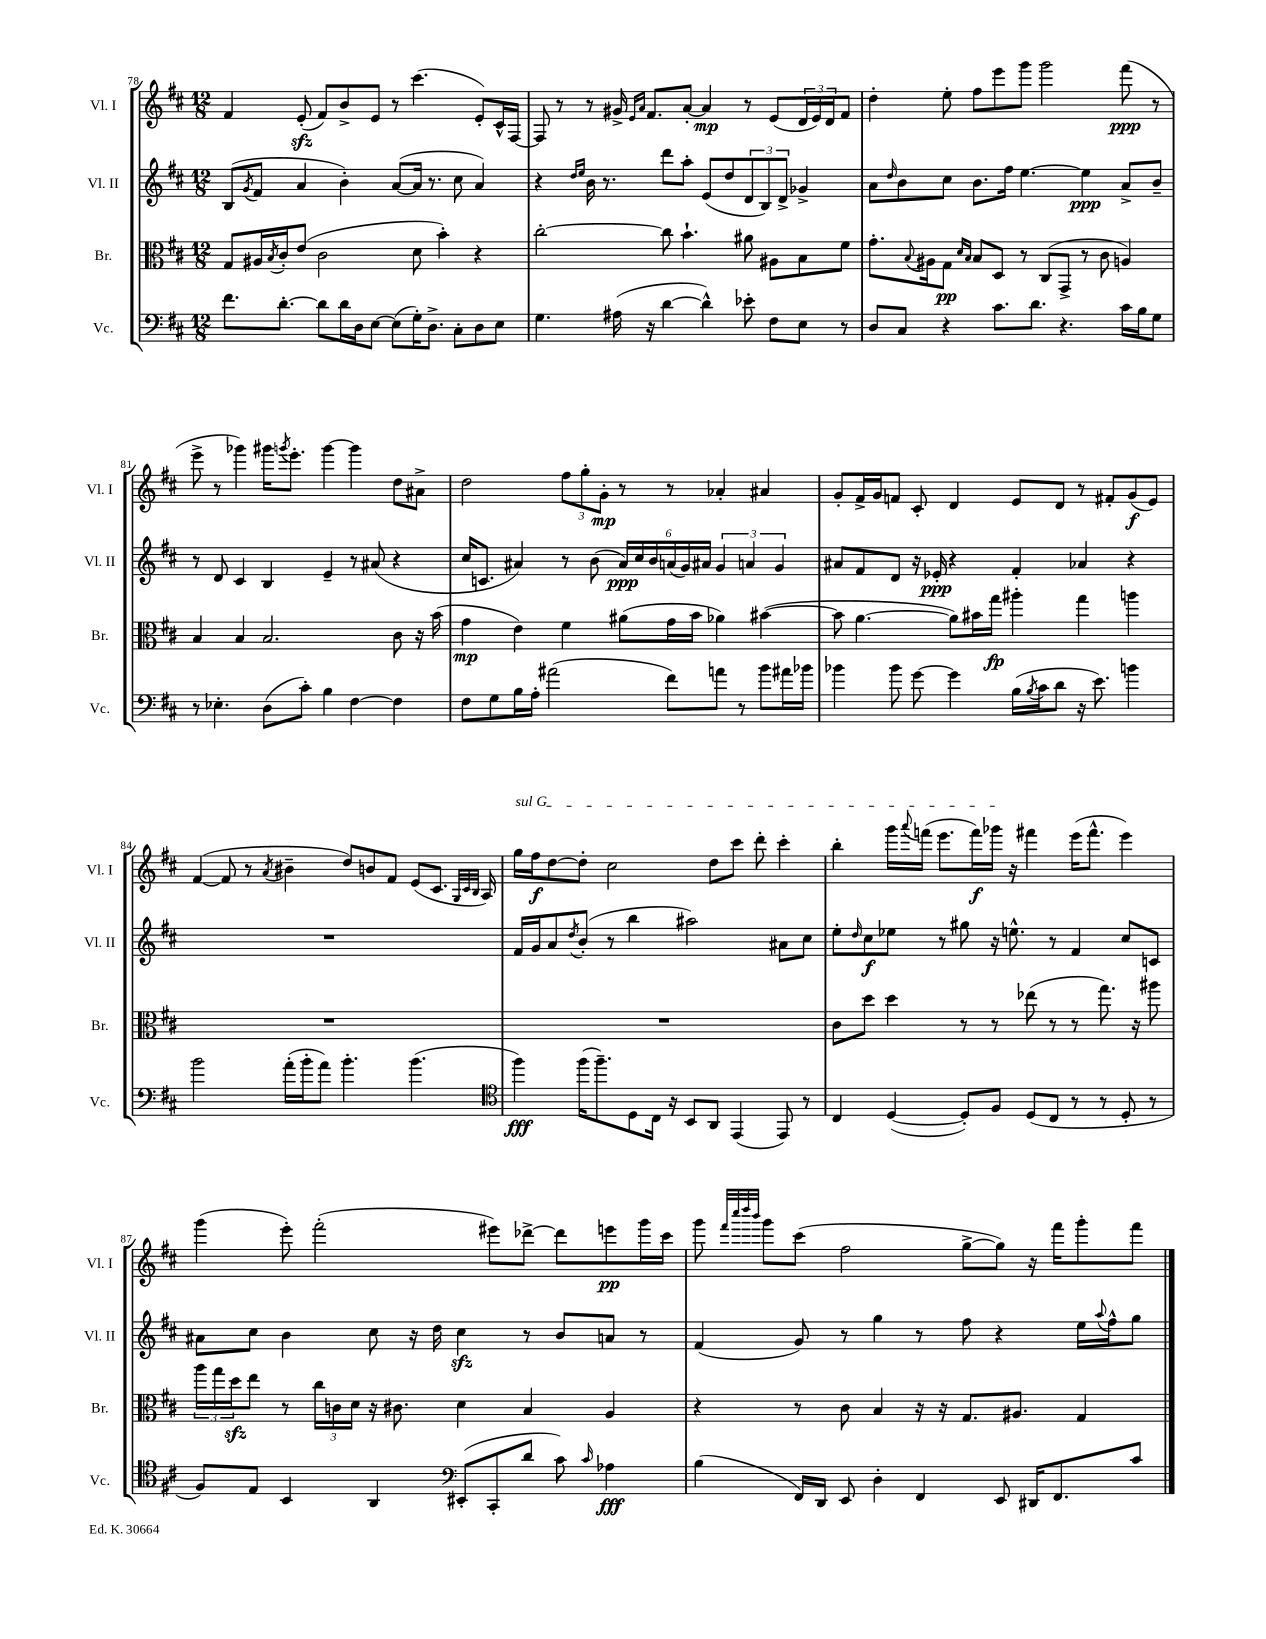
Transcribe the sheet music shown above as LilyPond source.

<<
\new StaffGroup <<
\new Staff = "s0" \with { instrumentName = "Vl. I" shortInstrumentName = "Vl. I" } {
    \clef treble \key d \major \numericTimeSignature \time 12/8
    fis'4 e'8-.\sfz( fis'8) b'8-> e'8 r8 cis'''4.( e'8-.) cis'16-^ fis16~ |
    fis8 r8 r8 gis'16-> \grace { e'16 a'16 } fis'8. a'8~-. a'4\mp r8 e'8( \tuplet 3/2 { d'16 e'16) d'16 } fis'8 |
    d''4-. e''8-. fis''8 e'''8 g'''8 g'''2 fis'''8\ppp( r8 |
    e'''8-> r8 ges'''4) gis'''16 \acciaccatura { g'''8 } e'''8.-. g'''4~ g'''4 d''8 ais'8-> |
    d''2 \tuplet 3/2 { fis''8 g''8-. g'8-.\mp } r8 r8 aes'4-. ais'4 |
    g'8-. fis'16-> g'16 f'8 cis'8-. d'4 e'8 d'8 r8 fis'8-. g'8\f( e'8) |
    fis'4~( fis'8 r8 \acciaccatura { a'8 } bis'4-- d''8) b'8 fis'8 e'8( cis'8. \grace { g32 cis'32 b32 } a16) |
    \once \override TextSpanner.bound-details.left.text = \markup { \italic "sul G" } g''16\startTextSpan fis''16\f d''8~ d''8-. cis''2 d''8 cis'''8 d'''8-. cis'''4-. |
    b''4-. g'''16 \appoggiatura { a'''8 } f'''16( e'''8. f'''16\f) ges'''16\stopTextSpan r16 fis'''4 e'''16( fis'''8.-^ e'''4) |
    g'''4( e'''8-.) fis'''2-.( eis'''8) des'''8~-> des'''8 e'''8\pp g'''16 cis'''16 |
    g'''8 \grace { fis'''32 cis''''32 d''''32 b'''32 } g'''8 cis'''8( fis''2 g''8~-> g''8) r16 fis'''16 g'''8-. fis'''8 \bar "|." |
}
\new Staff = "s1" \with { instrumentName = "Vl. II" shortInstrumentName = "Vl. II" } {
    \clef treble \key d \major \numericTimeSignature \time 12/8
    b8( \acciaccatura { g'8 } fis'8 a'4 b'4-.) a'8~( a'16 r8. cis''8 a'4) |
    r4 \grace { d''16 e''16 } b'16 r8. d'''8 a''8-. e'8( d''8 \tuplet 3/2 { d'8 b8) d'8-> } ges'4-> |
    a'8 \grace { d''16 } b'8 cis''8 b'8. fis''16 e''4.~ e''4\ppp a'8-> b'8-- |
    r8 d'8 cis'4 b4 e'4-- r8 ais'8( r4 |
    cis''16 c'8. ais'4) r8 b'8( \tuplet 6/4 { ais'16\ppp) cis''16 b'16 a'16( g'16) ais'16 } \tuplet 3/2 { g'4 a'4 g'4 } |
    ais'8 fis'8 d'8 r16 ees'16-.\ppp r4 fis'4-. aes'4 r4 |
    R1. |
    fis'16 g'16 a'8 \acciaccatura { d''8 } b'8-.( r8 b''4 ais''2) ais'8 cis''8 |
    e''8-. \grace { d''16 } cis''8\f ees''8 r8 gis''8 r16 e''8.-^ r8 fis'4 cis''8 c'8 |
    ais'8 cis''8 b'4 cis''8 r16 d''16 cis''4\sfz r8 b'8 a'8 r8 |
    fis'4( g'8) r8 g''4 r8 fis''8 r4 e''16 \appoggiatura { a''8 } fis''16-^ g''8 \bar "|." |
}
\new Staff = "s2" \with { instrumentName = "Br." shortInstrumentName = "Br." } {
    \clef alto \key d \major \numericTimeSignature \time 12/8
    g8 ais16 \acciaccatura { b8 } cis'16-. e'8( cis'2 d'8 b'4-.) r4 |
    cis''2~-. cis''8 b'4.-! ais'8 ais8 b8 fis'8 |
    g'8.-. \appoggiatura { b8 } ais16 g8\pp \grace { d'16 b16 } b8 d8 r8 cis8( g,8-> r8 cis'8 a4) |
    b4 b4 b2. cis'8 r16 b'16( |
    g'4\mp e'4) fis'4 ais'8( g'16 b'16 aes'4) bis'4~( |
    bis'8 a'4.~ a'8) bis'16 g''16\fp ais''4-. g''4 a''4 |
    R1. |
    R1. |
    cis'8 d''8 d''4 r8 r8 ees''8( r8 r8 g''8.) r16 ais''8 |
    \tuplet 3/2 { a''16 g''16 d''16\sfz } e''8 r8 \tuplet 3/2 { cis''16 c'16 d'16 } r16 cis'8. d'4 b4 a4 |
    r4 r8 cis'8 b4 r16 r16 g8. ais8. g4 \bar "|." |
}
\new Staff = "s3" \with { instrumentName = "Vc." shortInstrumentName = "Vc." } {
    \clef bass \key d \major \numericTimeSignature \time 12/8
    fis'8. d'8.~-. d'8 d'16 d16 e8~ e8( g16-.) d8.-> cis8-. d8 e8 |
    g4. ais16( r16 d'4~ d'4-^) ees'8-. fis8 e8 r8 |
    d8 cis8 r4 cis'8. d'8. r4. cis'16 b16 g8 |
    r8 ees4.-. d8( cis'8-.) b4 fis4~ fis4 |
    fis8 g8 b16 a16-. ais'2( fis'8) a'8 r8 b'8 ais'16 bes'16 |
    bes'4 bes'8 g'8~ g'4 b16( \acciaccatura { b8 } cis'16 d'8 r16 e'8.) b'4 |
    b'2 a'16-.( b'16-. a'8) b'4.-. b'4.( |
    \clef tenor fis''4\fff) fis''16( fis''8.--) d8 cis16 r16 b,8 a,8 e,4( e,8) r8 |
    cis4 d4~( d8-.) fis8 d8( cis8 r8 r8 d8-. r8 |
    fis8) e8 b,4 a,4 \clef bass eis,8-.( cis,8-. d'8 cis'8) \grace { cis'16 } aes4\fff |
    b4( fis,16) d,16 e,8 d4-. fis,4 e,8 dis,16 fis,8. cis'8 \bar "|." |
}
>>
>>
\layout { \context { \Score currentBarNumber = #78 } }
